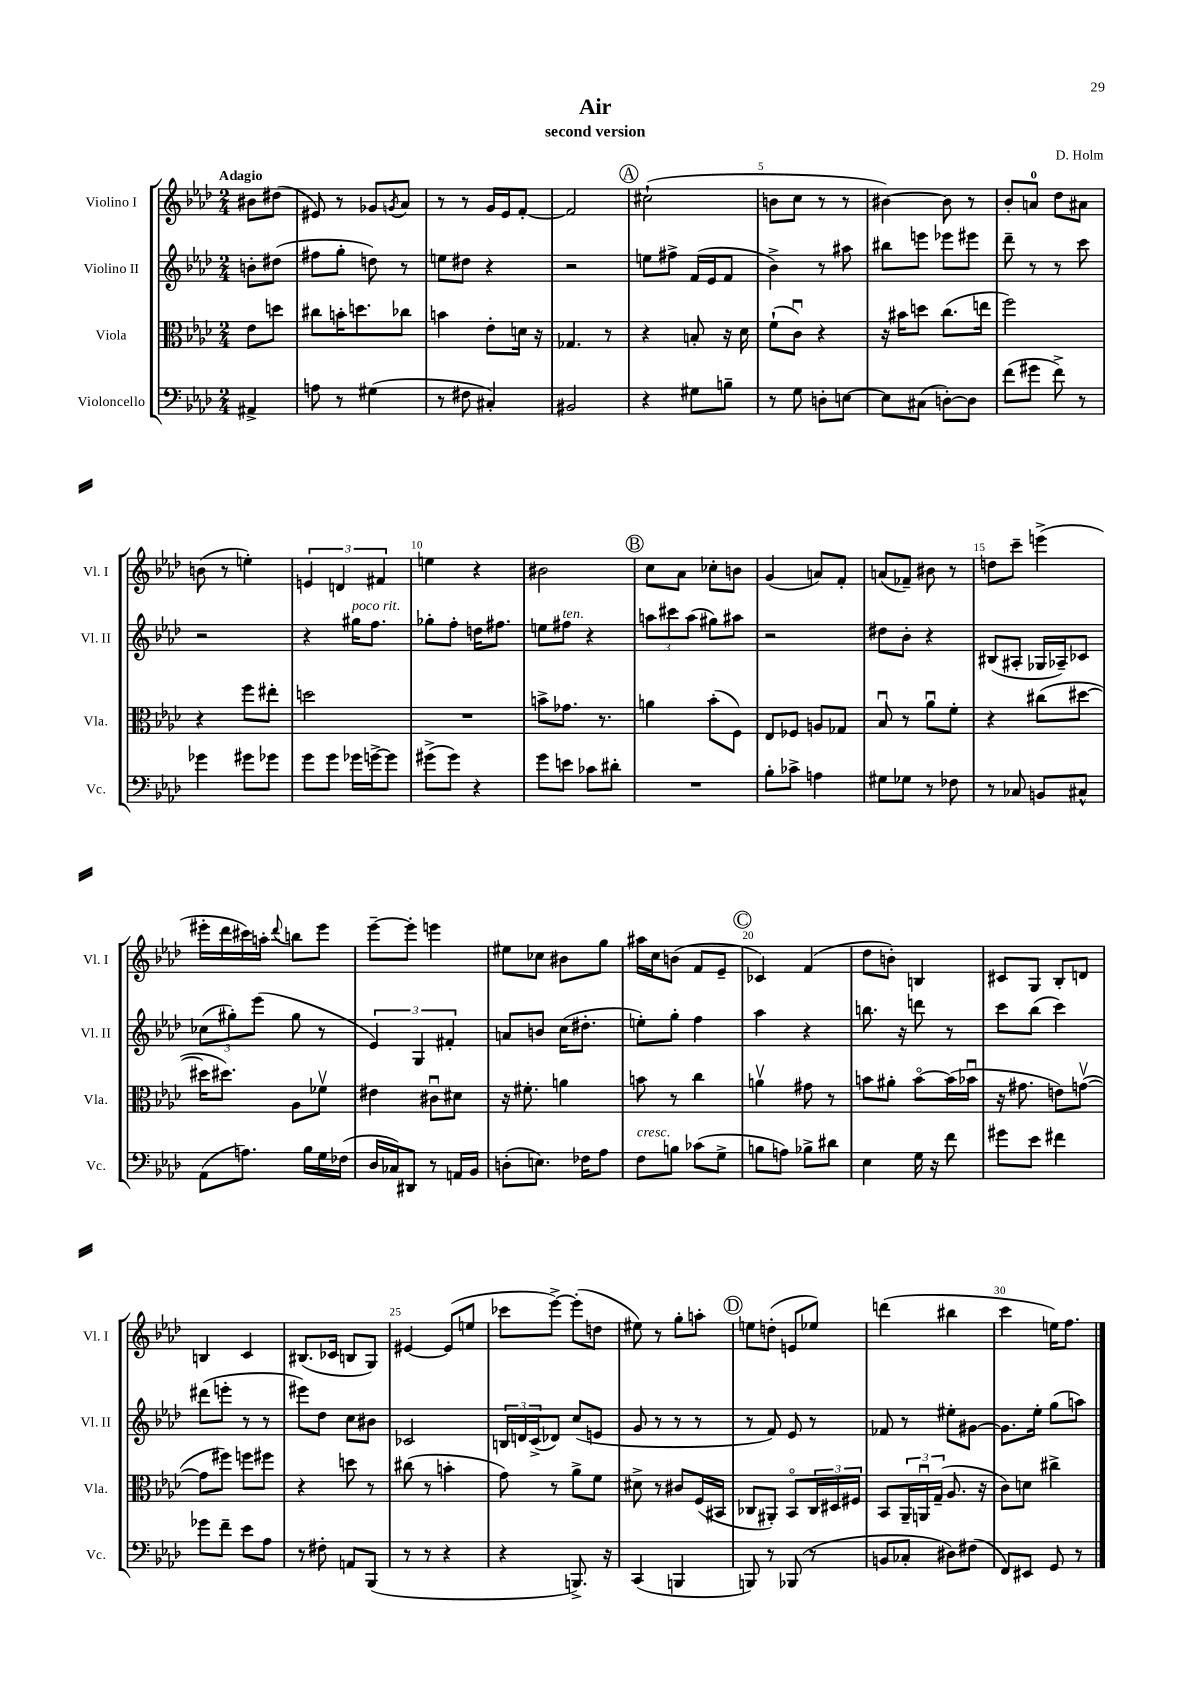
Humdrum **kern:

**kern	**kern	**kern	**kern
*staff4	*staff3	*staff2	*staff1
*clefF4	*clefC3	*clefG2	*clefG2
*k[b-e-a-d-]	*k[b-e-a-d-]	*k[b-e-a-d-]	*k[b-e-a-d-]
*M2/4	*M2/4	*M2/4	*M2/4
4AA#^/	8e-\L	8b'\L	8b#\L
.	8dd\J	(8dd#\J	(8dd#\J
=	=	=	=
8A\	8cc#\L	8ff#\L	8e#/)
8r	16b'\K	8gg'\J	8r
.	8.dd\	.	.
(4G#\	.	8dd\)	8g-/L
.	.	.	8qg/
.	8cc-\J	8r	8a-/J
=	=	=	=
8r	4b\	8ee\L	8r
8F#\	.	8dd#\J	8r
4C#'/)	8e-'\L	4r	16g/LL
.	.	.	16e-/J
.	16d\Jk	.	[8f'/J
.	16r	.	.
=	=	=	=
2BB#/	4.G-/	2r	2f/]
.	8r	.	.
=	=	=	=
4r	4r	8ee\L	(2cc#`\
.	.	8ff#^\J	.
8G#\L	8B'/	(16f/LL	.
.	.	16e-/J	.
8B~\J	16r	8f/J	.
.	16d-\	.	.
=	=	=	=
8r	(8f`\L	4b-^\)	8b\L
8G\	8cu\J)	.	8cc\J
8D'\L	4r	8r	8r
[8E\J	.	8aa#\	8r
=	=	=	=
8E\]L	16r	8bb#\L	[4b#\)
.	16b#\LK	.	.
(8C#\J	8dd\J	8eee\J	.
[8D'\L)	(8.cc\L	8eee-\L	8b#\]
8D\]J	.	8eee#\J	8r
.	16ee\Jk	.	.
=	=	=	=
(8f\L	2ff\)	8ddd-~\	8b-'/L
8g#\J	.	8r	8a/J
8f^\)	.	8r	8dd-\L
8r	.	8ccc\	8a#\J
=	=	=	=
4g-\	4r	2r	(8b\
.	.	.	8r
8g#\L	8ff\L	.	4ee'\)
8g-\J	8ee#'\J	.	.
=	=	=	=
8g\L	2dd\	4r	6e/
8g\J	.	.	.
.	.	.	6d/
16g-\LL	.	16gg#\LK	.
[16g^\J	.	8.ff\J	.
.	.	.	6f#/
8g\]J	.	.	.
=	=	=	=
(8g#^\L	2r	8gg-'\L	4ee\
8g#\J)	.	8ff'\J	.
4r	.	16dd\LK	4r
.	.	8.ff#\J	.
=	=	=	=
8g\L	8b^\L	8ee\L	2b#\
8e\J	8.g-\J	8ff#\J	.
8c-\L	.	4r	.
.	8.r	.	.
8d#'\J	.	.	.
=	=	=	=
2r	4a\	12aa\L	8cc\L
.	.	12ccc#\	.
.	.	.	8a-\J
.	.	(12aa\J	.
.	(8b-'\L	8gg#\L)	8cc-'\L
.	8F\J)	8aa#\J	8b\J
=	=	=	=
8B-'\L	8E-/L	2r	(4g/
8c-^\J	8F-/J	.	.
4A\	8A/L	.	8a/L)
.	8G-/J	.	8f'/J
=	=	=	=
8G#\L	8B-u/	8dd#\L	(8a/L
8G-\J	8r	8b-'\J	8f-~/J)
8r	8a-u\L	4r	8b#\
8F-\	8f'\J	.	8r
=	=	=	=
8r	4r	(8B#/L	8dd\L
8C-/	.	8A#'/J	8ccc~\J
8BB/L	(8cc#\L	16G-/LL	(4eee^\
.	.	16A-~/J)	.
8C#^^/J	[8dd#\J	8c-/J	.
=	=	=	=
(8AA-\L	16dd#\]LK	(12cc-\L	16eee#'\LL
.	8.dd#\J)	.	16ddd-\
.	.	12gg#'\)	.
8.A\J)	.	.	16ccc#\)
.	.	(12eee-\J	.
.	.	.	16aa'\JJ
.	.	.	8qqddd-/
.	8A-\L	8gg#\	8bb\L
16B-\LL	.	.	.
16G\	8f-v\J	8r	8eee#\J
(16F-\JJ	.	.	.
=	=	=	=
16D-/LL	4e#\	6e-/)	[8eee-~\L
16C-/J)	.	.	.
8DD#/J	.	.	8eee-'\]J
.	.	6G/	.
8r	8c#u\L	.	4eee\
.	.	6f#'/	.
16AA/LL	8d#\J	.	.
16BB-/JJ	.	.	.
=	=	=	=
(8D'\L	16r	8a/L	8ee#\L
.	8.f#'\	.	.
8.E\J)	.	8b/J	8cc-\J
.	4a\	(16cc\LK	8b#\L
16F-\LK	.	8.dd#'\J	.
8A-\J	.	.	8gg\J
=	=	=	=
8F\L	8b\	8ee'\L)	16aa#\LL
.	.	.	16cc\J
8B\J	8r	8gg'\J	(8b\J
(8c-\L	4cc\	4ff\	8f/L
8G^\J	.	.	8e-~/J
=	=	=	=
8B\L	4av\	4aa-\	4c-/)
8A\J)	.	.	.
8B-^\L	8g#\	4r	(4f/
8d#\J	8r	.	.
=	=	=	=
4E-\	8b\L	8.bb\	8dd-\L
.	8a#'\J	.	8b'\J)
.	.	16r	.
16G\	[8bo\L	8ddd\	4B/
16r	.	.	.
8f\	(16b\]L	8r	.
.	16b-u\JJ	.	.
=	=	=	=
8g#\L	16r	8ccc\L	8c#/L
.	8.g#\	.	.
8e-\J	.	(8bb-\J	8G/J
4f#\	8e\L)	4ccc\)	8B-'/L
.	([8gv\J	.	8d/J
=	=	=	=
8g-\L	8g\]L	(8ddd#\L	4B/
8f~\J	8ff#\J)	8eee'\J	.
8e-\L	8ff\L	8r	4c/
8A-\J	8ff#\J	8r	.
=	=	=	=
8r	4r	8eee#\L)	(8.B#/L
8F#'\	.	8dd-\J	.
.	.	.	16c-/Jk
8AA/L	8dd\	8cc\L	8B/L
(8BBB-/J	8r	8b#\J	8G/J)
=	=	=	=
8r	(8cc#\	2c-/	[4e#/
8r	8r	.	.
4r	4b'\	.	(8e#/]L
.	.	.	8ee/J
=	=	=	=
4r	8g\)	24B/LL	8ccc-\L
.	.	24d/	.
.	.	(24c^/J	.
.	8r	8d-/J)	[8eee-^\J)
8.BBB^/)	8a-^\L	(8cc/L	(8eee-'\]L
.	8f\J	8e/J	8dd\J
16r	.	.	.
=	=	=	=
(4CC/	8d#^\	8g/	8ee#\)
.	8r	8r	8r
4BBB/	8c#/L	8r	8gg'\L
.	(16F/L	8r	8aa'\J
.	16BB#/JJ	.	.
=	=	=	=
8BBB/)	8C-/L	8r	8ee\L
8r	8AA#'/J)	8f/)	(8dd'\J
(8BBB-/	8BB-o/L	8e-/	8e/L
8r	24C-/L	8r	8ee-/J)
.	24D#/	.	.
.	24F#/JJ	.	.
=	=	=	=
8BB/L	8BB-/L	8f-/	(4ddd\
8C-'/J	24AA-~/L	8r	.
.	24AAu/	.	.
.	(24G~/JJ	.	.
8D#\L)	8.A-/	8ee#'\L	4bb#\
(8F#\J	.	[8g#\J	.
.	16r	.	.
=	=	=	=
8FF/L)	8c\L)	8.g#\]L	4ccc\
8EE#/J	8d\J	.	.
.	.	16ee-'\Jk	.
8GG/	4cc#^\	(8gg\L	16ee\LK)
.	.	.	8.ff\J
8r	.	8aa\J)	.
==	==	==	==
*-	*-	*-	*-
